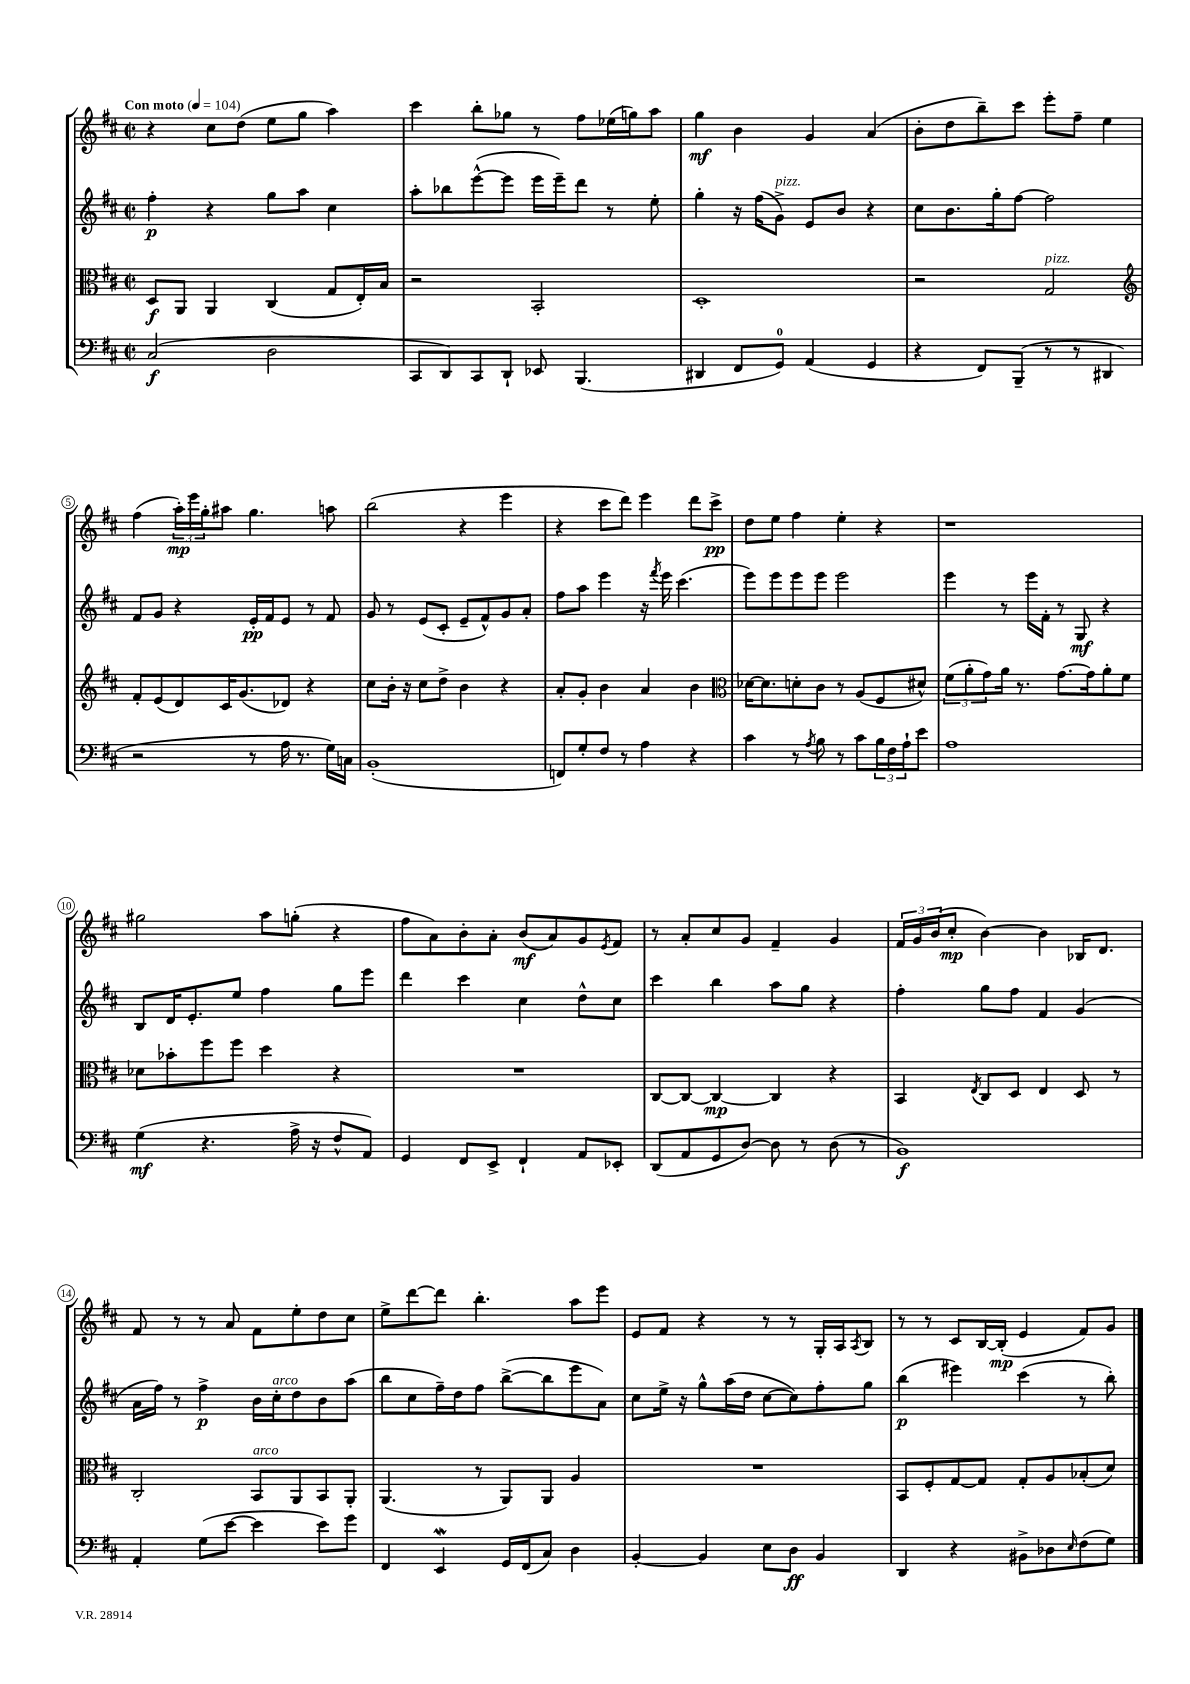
<<
\new StaffGroup <<
\new Staff = "s0" {
    \clef treble \key d \major \defaultTimeSignature \time 2/2 \tempo "Con moto" 4 = 104
    r4 cis''8 d''8( e''8 g''8 a''4) |
    cis'''4 b''8-. ges''8 r8 fis''8 ees''16( g''16) a''8 |
    g''4\mf b'4 g'4 a'4( |
    b'8-. d''8 b''8--) cis'''8 e'''8-. fis''8-- e''4 |
    fis''4( \tuplet 3/2 { a''16-.\mp) e'''16 g''16-. } ais''8 g''4. a''8 |
    b''2( r4 e'''4 |
    r4 cis'''8 d'''8) e'''4 d'''8 cis'''8->\pp |
    d''8 e''8 fis''4 e''4-. r4 |
    r1 |
    gis''2 a''8 g''8-.( r4 |
    fis''8 a'8) b'8-. a'8-. b'8\mf( a'8) g'8 \acciaccatura { e'8 } fis'8 |
    r8 a'8-. cis''8 g'8 fis'4-- g'4 |
    \tuplet 3/2 { fis'16 g'16 b'16( } cis''8-.\mp b'4~) b'4 bes16 d'8. |
    fis'8 r8 r8 a'8 fis'8 e''8-. d''8 cis''8 |
    e''8-> d'''8~ d'''8 b''4.-. a''8 e'''8 |
    e'8 fis'8 r4 r8 r8 g16-. a16 \acciaccatura { a8 } b8 |
    r8 r8 cis'8 b16~ b16-.\mp( e'4 fis'8) g'8 \bar "|." |
}
\new Staff = "s1" {
    \clef treble \key d \major \defaultTimeSignature \time 2/2
    fis''4-.\p r4 g''8 a''8 cis''4 |
    a''8-. bes''8 e'''8~-^( e'''8 e'''16 e'''16--) d'''8 r8 e''8-. |
    g''4-. r16 fis''16( g'8->^\markup { \italic "pizz." }) e'8 b'8 r4 |
    cis''8 b'8. g''16-. fis''8~ fis''2 |
    fis'8 g'8 r4 e'16-.\pp fis'16 e'8 r8 fis'8 |
    g'8 r8 e'8( cis'8-. e'8-- fis'8-^) g'8 a'8-. |
    fis''8 a''8 e'''4 r16 \acciaccatura { fis'''8 } e'''16 cis'''4.( |
    e'''8) e'''8 e'''8 e'''8 e'''2 |
    e'''4 r8 e'''16 fis'16-. r8 g8\mf r4 |
    b8 d'16 e'8.-. e''8 fis''4 g''8 e'''8 |
    d'''4 cis'''4 cis''4 d''8-^ cis''8 |
    cis'''4 b''4 a''8 g''8 r4 |
    fis''4-. g''8 fis''8 fis'4 g'4( |
    a'16 fis''16) r8 fis''4->\p b'16 cis''16-.^\markup { \italic "arco" } d''8 b'8 a''8( |
    b''8 cis''8 fis''16--) d''16 fis''8 b''8~->( b''8 e'''8 a'8) |
    cis''8 e''16-> r16 g''8-^ a''16( d''16 cis''8~ cis''8) fis''8-. g''8 |
    b''4\p( eis'''4) cis'''4( r8 b''8-.) \bar "|." |
}
\new Staff = "s2" {
    \clef alto \key d \major \defaultTimeSignature \time 2/2
    d8\f a,8 a,4 cis4( g8 e16-.) b16 |
    r2 b,2-. |
    d1-. |
    r2 g2^\markup { \italic "pizz." } |
    \clef treble fis'8-. e'8( d'8) cis'16 g'8.( des'8) r4 |
    cis''8 b'16-. r16 cis''8 d''8-> b'4 r4 |
    a'8-. g'8-. b'4 a'4 b'4 |
    \clef alto des'16~ des'8. d'8-. cis'8 r8 a8( fis8 dis'8-^) |
    \tuplet 3/2 { fis'8( a'8-. g'8) } a'16 r8. g'8.~ g'16 a'8-. fis'8 |
    des'8 bes'8-. fis''8 fis''8 d''4 r4 |
    R1 |
    cis8~ cis8~ cis4~\mp cis4 r4 |
    b,4 \acciaccatura { e8 } cis8 d8 e4 d8 r8 |
    cis2-. b,8^\markup { \italic "arco" } a,8 b,8 a,8-. |
    a,4.( r8 a,8) a,8 a4 |
    R1 |
    b,8 fis8-. g8~ g8 g8-. a8 bes8-.( d'8) \bar "|." |
}
\new Staff = "s3" {
    \clef bass \key d \major \defaultTimeSignature \time 2/2
    cis2\f( d2 |
    cis,8 d,8) cis,8 d,8-! ees,8 b,,4.( |
    dis,4 fis,8 g,8-0) a,4( g,4 |
    r4 fis,8) b,,8--( r8 r8 dis,4 |
    r2 r8 a16 r8. g16) c16 |
    b,1-.( |
    f,8) g8-. fis8 r8 a4 r4 |
    cis'4 r8 \acciaccatura { a8 } b8 r8 cis'8 \tuplet 3/2 { b16 fis16 a16-! } e'8 |
    a1 |
    g4\mf( r4. a16-> r16 fis8-^ a,8) |
    g,4 fis,8 e,8-> fis,4-! a,8 ees,8-. |
    d,8( a,8 g,8 d8~) d8 r8 d8( r8 |
    b,1\f) |
    a,4-. g8( e'8~ e'4 e'8) g'8 |
    fis,4 e,4\mordent g,16 fis,16( cis8) d4 |
    b,4~-. b,4 e8 d8\ff b,4 |
    d,4 r4 bis,8-> des8 \grace { e16 } fis8( g8) \bar "|." |
}
>>
>>
\layout { \context { \Score \override BarNumber.stencil = #(make-stencil-circler 0.1 0.3 ly:text-interface::print) } }
